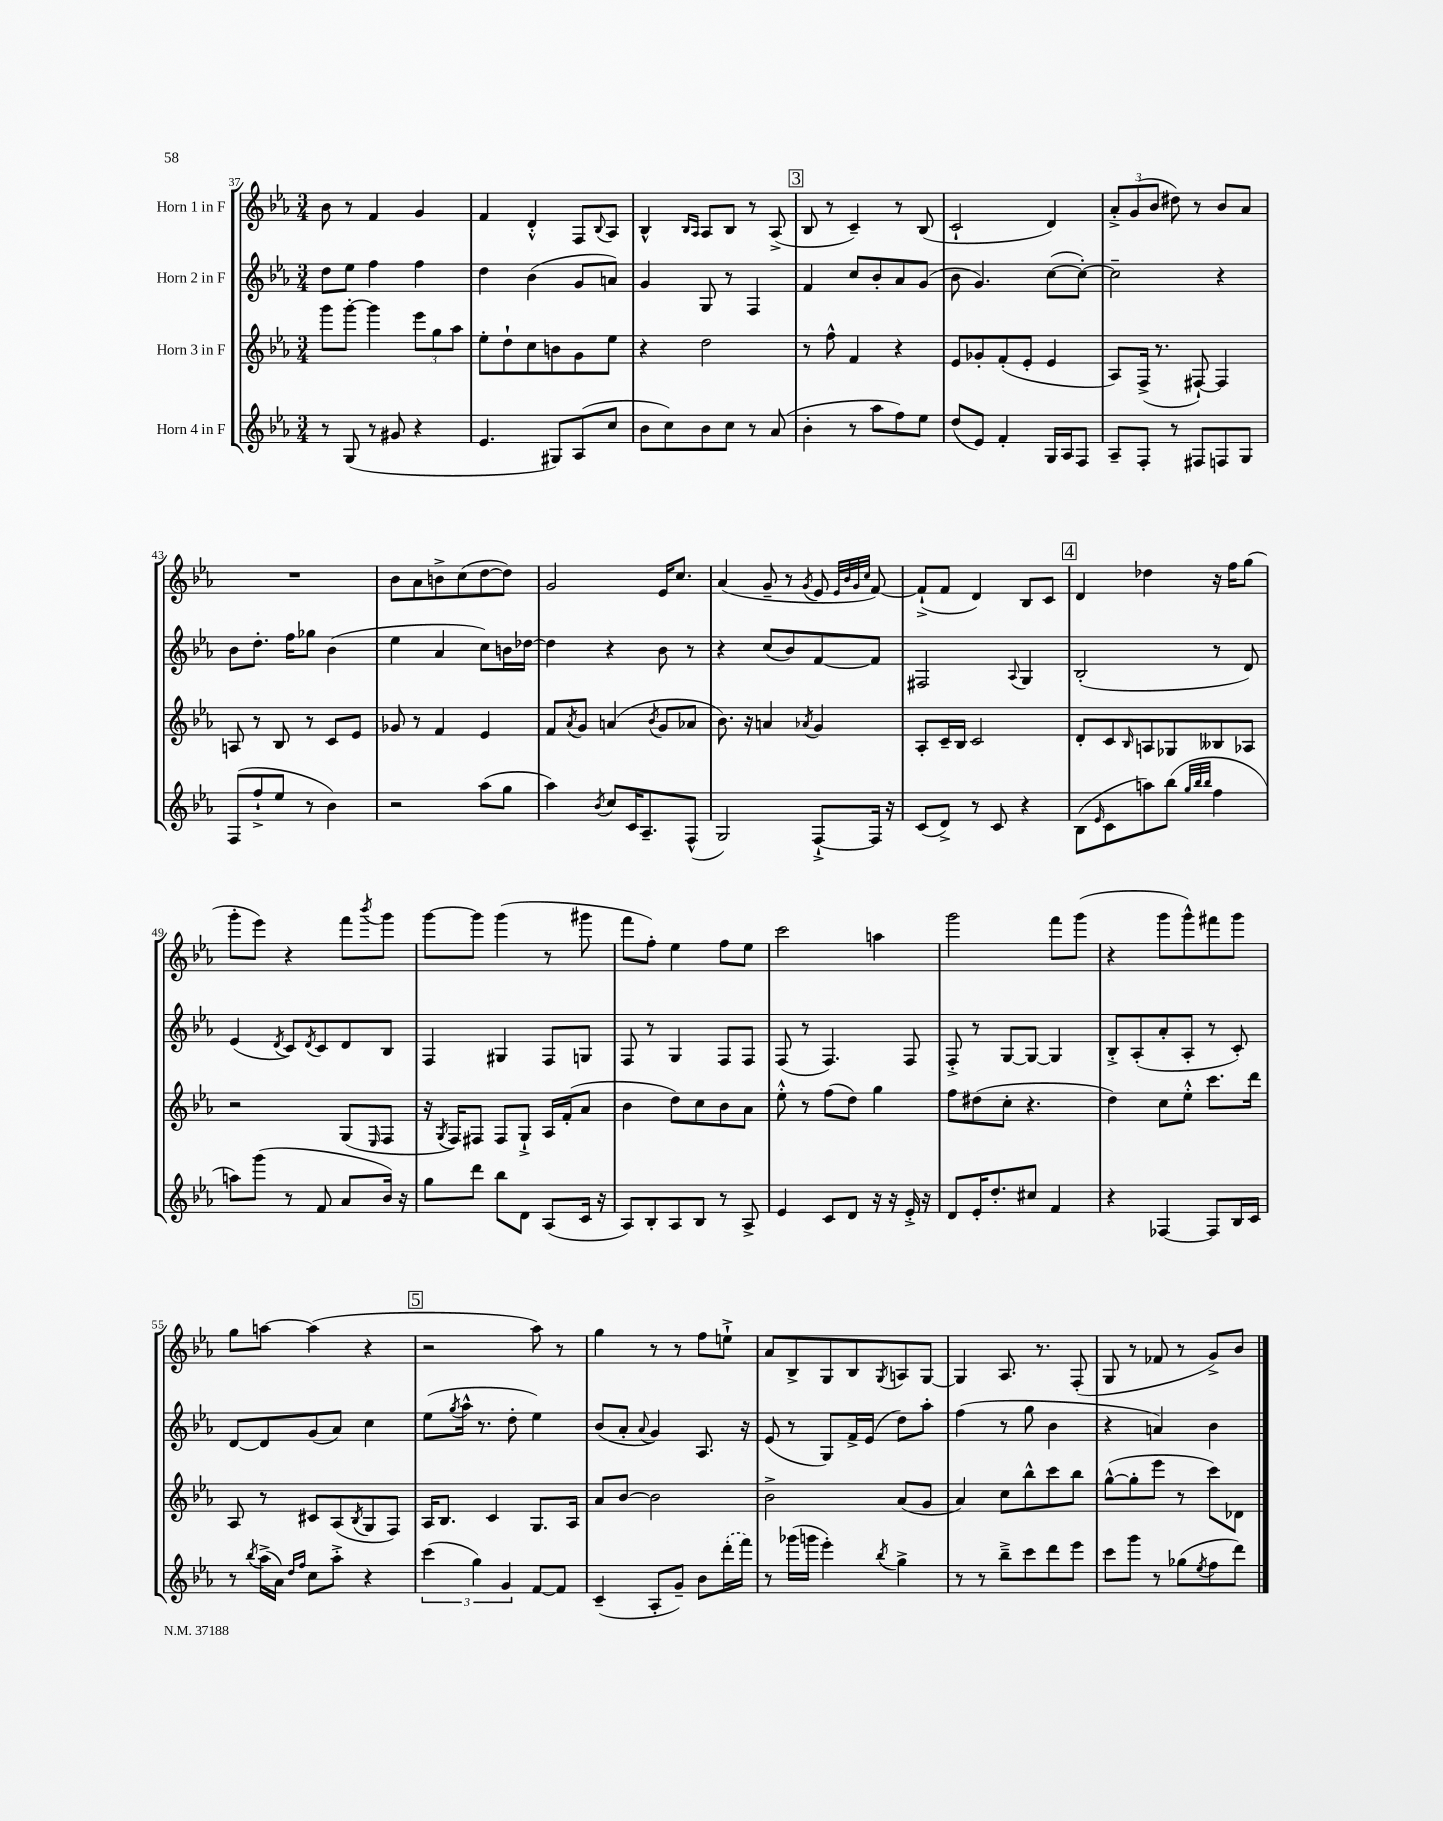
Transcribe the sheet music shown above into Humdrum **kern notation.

**kern	**kern	**kern	**kern
*part4	*part3	*part2	*part1
*staff4	*staff3	*staff2	*staff1
*I"Horn 4 in F	*I"Horn 3 in F	*I"Horn 2 in F	*I"Horn 1 in F
*clefG2	*clefG2	*clefG2	*clefG2
*k[b-e-a-]	*k[b-e-a-]	*k[b-e-a-]	*k[b-e-a-]
*M3/4	*M3/4	*M3/4	*M3/4
=37	=37	=37	=37
8r	8ggg\L	8dd\L	8b-\
(8G/	[8ggg'\J	8ee-\J	8r
8r	4ggg\]	4ff\	4f/
8g#X/	.	.	.
4r	12eee-\L	4ff\	4g/
.	12gg\	.	.
.	12aa-\J	.	.
=38	=38	=38	=38
4.e-/	8ee-'\L	4dd\	4f/
.	8dd`\	.	.
.	8cc\	(4b-\	4d'^^/
8G#X/L)	8bn\	.	.
(8A-/	8g\	8g/L	8F/L
.	.	.	8qqB-/
8cc/J	8ee-\J	8an/J)	8A-/J
=39	=39	=39	=39
8b-\L	4r	4g/	4B-^^/
8cc\)	.	.	.
.	.	.	16qqB-/LL
.	.	.	16qqA-/JJ
8b-\	2dd\	8G/	8A-/L
8cc\J	.	8r	8B-/J
8r	.	4F/	8r
(8a-/	.	.	(8A-^/
!!LO:REH:place=s1:t=3
=40	=40	=40	=40
4b-'\	8r	4f/	8B-/
.	8ff^^\	.	8r
8r	4f/	8cc/L	4c~/)
8aa-\L	.	8b-'/	.
8ff\)	4r	8a-/	8r
8ee-\J	.	(8g/J	(8B-/
=41	=41	=41	=41
(8dd/L	8e-/L	8b-\	2c`/
8e-/J)	8g-X'/	4.g/)	.
4f'/	(8f'/	.	.
.	8e-'/J	.	.
16G/LL	4e-/	([8cc\L	4d/)
16A-/J	.	.	.
8F/J	.	8cc'\J_)	.
=42	=42	=42	=42
8A-~/L	8A-/L)	2cc~\]	12a-'^/L
.	.	.	(12g/
8F'/J	(16F^/Jk	.	.
.	.	.	12b-/J
.	8.r	.	.
8r	.	.	8dd#X\)
8F#X/L	[8F#X`/)	.	8r
8Fn/	4F#/]	4r	8b-/L
8G/J	.	.	8a-/J
!!LO:LB:g=z
=43	=43	=43	=43
(8F/L	8An/	8b-\L	2.r
8ff`^/	8r	8.dd'\J	.
8ee-/J	8B-/	.	.
.	.	16ff\KL	.
8r	8r	8gg-X\J	.
4b-\)	8c/L	(4b-\	.
.	8e-/J	.	.
=44	=44	=44	=44
2r	8g-X/	4ee-\	8b-\L
.	8r	.	8a-\
.	4f/	4a-/	8bn^\
.	.	.	(8cc\
(8aa-\L	4e-/	8cc\L)	[8dd\
8gg\J	.	16bn\L	8dd\J])
.	.	[16dd-X\JJ	.
=45	=45	=45	=45
4aa-\)	8f/L	4dd-\]	2g/
.	8qa-/	.	.
.	8g/J	.	.
8qb-/	.	.	.
8cc/L	(4an/	4r	.
16c/K	.	.	.
8.A-~/	.	.	.
.	8qb-/	.	.
.	8g/L	8b-\	16e-/KL
.	.	.	8.cc/J
(8F^^/J	8a-X/J	8r	.
=46	=46	=46	=46
2G/)	8.b-\)	4r	(4a-/
.	16r	.	.
.	4an/	(8cc/L	8g~/
.	.	8b-/)	8r
.	8qa-X/	.	8qg/
[8F`^/L	4g/	[8f/	8e-/
.	.	.	32qqe-/LLL
.	.	.	32qqb-/
.	.	.	32qqg/
.	.	.	32qqcc/JJJ
16F/Jk]	.	8f/J]	[8f/)
16r	.	.	.
=47	=47	=47	=47
(8c/L	8A-'/L	2F#X/	(8f`^/L]
8d^/J)	16c~/L	.	8f/J
.	16B-/JJ	.	.
8r	2c/	.	4d/)
8c/	.	.	.
.	.	8qqA-/	.
4r	.	4G/	8B-/L
.	.	.	8c/J
!!LO:REH:place=s1:t=4
=48	=48	=48	=48
(8B-\L	8d'/L	(2B-'/	4d/
16qqe-/	.	.	.
8c\	8c/	.	.
.	16qqB-/	.	.
8aan\)	8An/	.	4dd-X\
(8bb-\J	8G-X/	.	.
32qqgg/LLL	.	.	.
32qqbb-/	.	.	.
32qqbb-/JJJ	.	.	.
4ff\	8B--X/	8r	16r
.	.	.	16ff\KL
.	8A-X/J	8d/)	(8gg\J
!!LO:LB:g=z
=49	=49	=49	=49
8aan\L)	2r	(4e-/	8ggg'\L
(8ggg\J	.	.	8eee-\J)
.	.	8qd/	.
8r	.	8c/L)	4r
.	.	8qd/	.
8f/	.	8c/	.
8a-/L	(8G/L	8d/	8fff\L
.	16qqE-/	.	8qbbb-/
16b-/Jk)	8F/J	8B-/J	8ggg\J
16r	.	.	.
=50	=50	=50	=50
8gg\L	16r	4F/	[8ggg\L
.	8qG/	.	.
.	16F/KL)	.	.
8ddd\J	8F#X/J	.	8ggg\J]
8bb-\L	8F#/L	4G#X/	(4ggg\
8d\J	8G`^/J	.	.
(8A-/L	16A-/LL	8F/L	8r
.	(16f'/J	.	.
16c/Jk	8a-/J	8Gn/J	8ggg#X\
16r	.	.	.
=51	=51	=51	=51
8A-/L)	4b-\	8F/	8fff\L
8B-'/	.	8r	8ff'\J)
8A-/	8dd\L)	4G/	4ee-\
8B-/J	8cc\	.	.
8r	8b-\	8F/L	8ff\L
8A-^/	8a-\J	8F/J	8ee-\J
=52	=52	=52	=52
4e-/	8ee-'^^\	(8F/	2ccc\
.	8r	8r	.
8c/L	(8ff\L	4.F/)	.
8d/J	8dd\J)	.	.
16r	4gg\	.	4aan\
16r	.	.	.
16e-'^/	.	8F/	.
16r	.	.	.
=53	=53	=53	=53
8d/L	8ff\L	8F'^/	2ggg\
16e-'/K	(8dd#X\	8r	.
8.dd'/	.	.	.
.	8cc'\J	[8G/L	.
8cc#X/J	4.r	8G/J_	.
4f/	.	4G/]	8fff\L
.	.	.	(8ggg\J
=54	=54	=54	=54
4r	4dd\)	8B-'^/L	4r
.	.	(8A-'/	.
[4F-X/	8cc\L	8a-'/	8ggg\L
.	8ee-'^^\J	8A-'/J	8ggg^^\)
8F-/L]	8.ccc\L	8r	8fff#X\
16B-/L	.	8c'/)	8ggg\J
16c/JJ	16ddd\Jk	.	.
!!LO:LB:g=z
=55	=55	=55	=55
8r	8A-/	[8d/L	8gg\L
8qbb-/	.	.	.
(16aa-^\LL	8r	8d/]	[8aan\J
16a-\JJ)	.	.	.
16qqdd/LL	.	.	.
16qqff/JJ	.	.	.
8cc\L	8c#X/L	(8g/	(4aa\]
8aa-'^\J	(8A-/	8a-/J)	.
.	8qB-/	.	.
4r	8G/	4cc\	4r
.	8F/J)	.	.
!!LO:REH:place=s1:t=5
=56	=56	=56	=56
(6ccc\	16A-/KL	(8ee-\L	2r
.	8.B-/J	.	.
.	.	8qgg/	.
.	.	16aa-^^\Jk	.
6gg\)	.	.	.
.	.	8.r	.
.	4c/	.	.
6g/	.	.	.
.	.	8dd'\	.
[8f/L	8.G/L	4ee-\)	8aa-\)
8f/J]	.	.	8r
.	16A-/Jk	.	.
=57	=57	=57	=57
(4c~/	8a-/L	(8b-/L	4gg\
.	[8b-/J	8a-'/J	.
.	.	8qqa-/	.
8A-'/L	2b-\]	4g/)	8r
8g~/J)	.	.	8r
8b-\L	.	8.A-/	8ff\L
(16ddd'\L	.	.	8een`^\J
16fff\JJ)	.	16r	.
=58	=58	=58	=58
8r	2b-^\	(8e-/	8a-/L
(16ggg-X\LL	.	8r	8B-^/
16gggn\JJ	.	.	.
4eee-'\)	.	8G/L)	8G/
.	.	16f^/L	8B-/
.	.	(16e-/JJ	.
8qbb-/	.	.	8qG/
4gg^\	(8a-/L	8dd\L)	8An/
.	8g/J	8aa-'\J	[8G/J
=59	=59	=59	=59
8r	4a-/)	(4ff\	4G/]
8r	.	.	.
8bb-~^\L	8cc\L	8r	8.A-/
8ccc\	8bb-^^\	8gg\	.
.	.	.	8.r
8ddd\	8ccc\	4b-\	.
8eee-\J	8bb-\J	.	(8F'/
=60	=60	=60	=60
8ccc\L	([8gg^^\L	4r	8G/
8ggg\J	8gg'\]	.	8r
8r	8eee-\J	4an/)	8f-X/
(8gg-X\L	8r	.	8r
8qee-/	.	.	.
8ff\	8ccc\L)	4b-\	8g^/L)
8ddd\J)	8d-X\J	.	8b-/J
==	==	==	==
*-	*-	*-	*-
